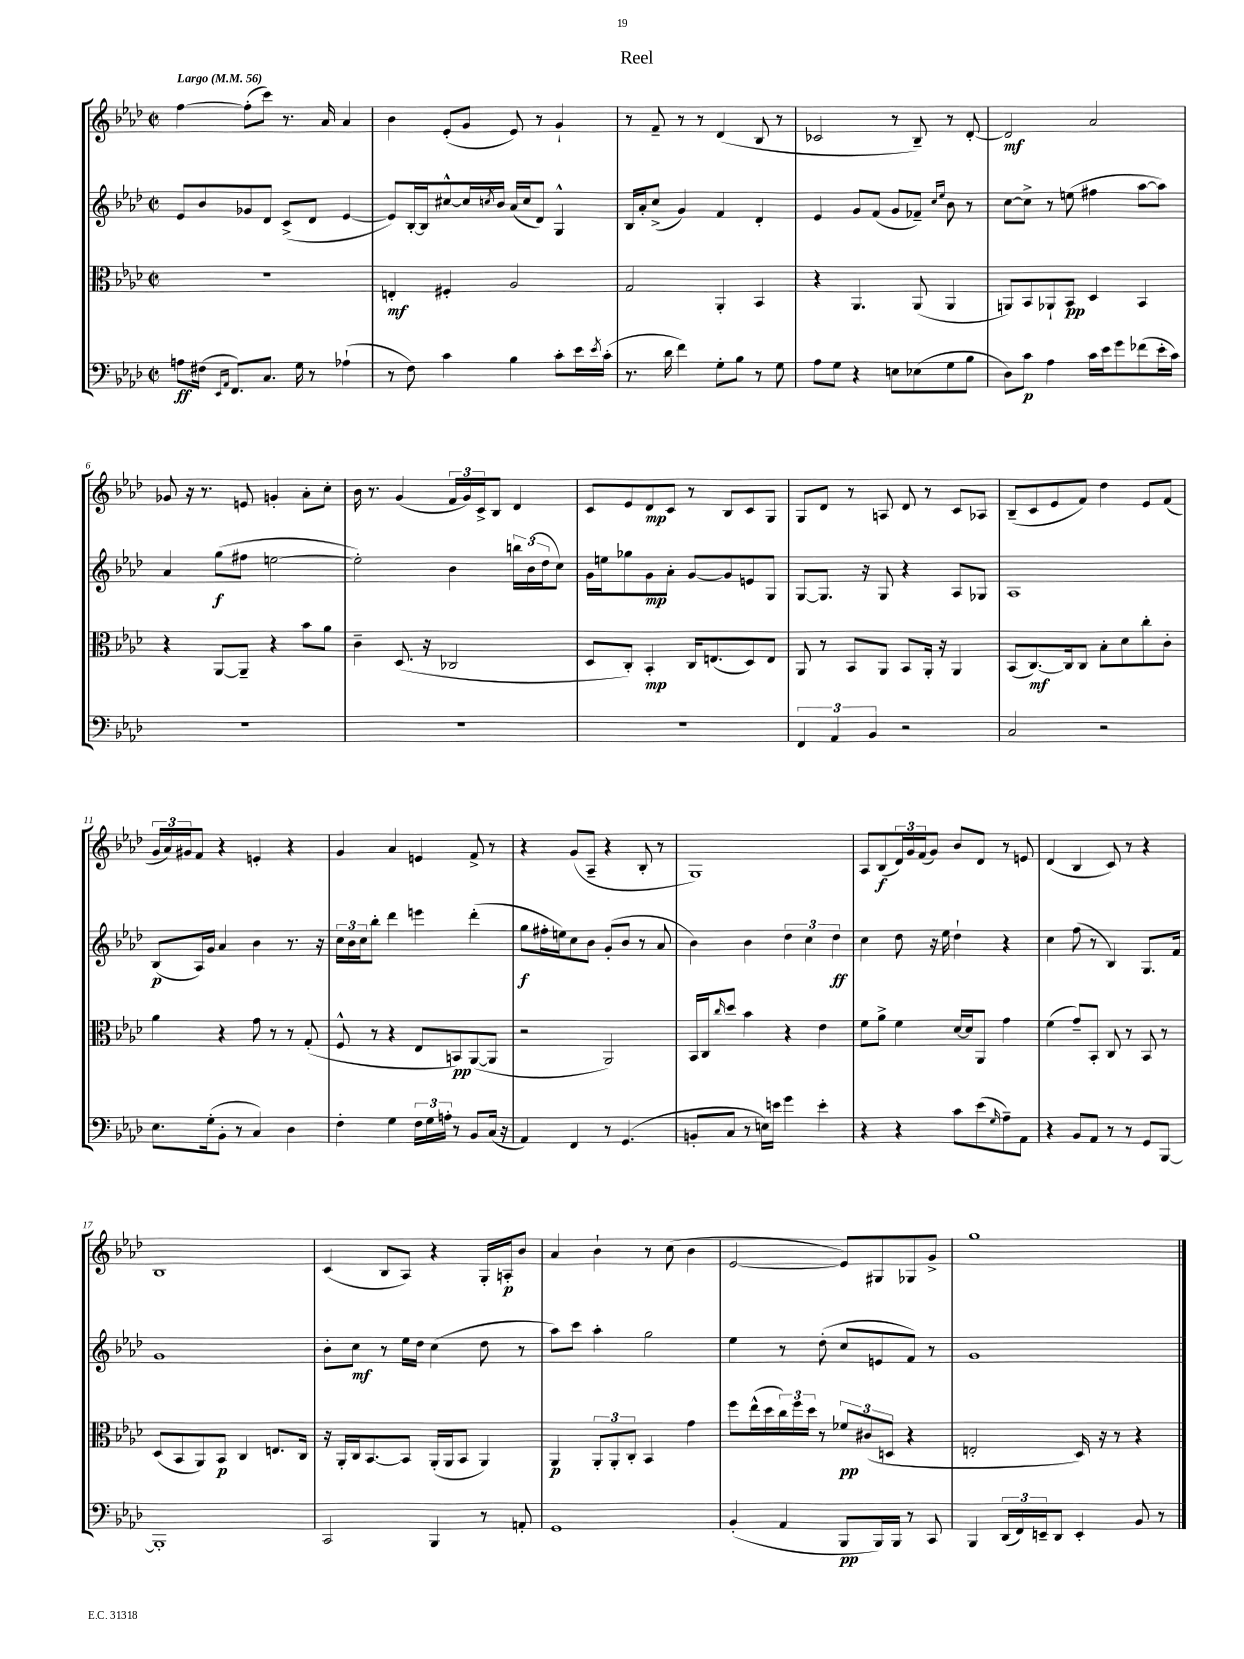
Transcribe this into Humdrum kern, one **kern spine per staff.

**kern	**kern	**kern	**kern
*staff4	*staff3	*staff2	*staff1
*clefF4	*clefC3	*clefG2	*clefG2
*k[b-e-a-d-]	*k[b-e-a-d-]	*k[b-e-a-d-]	*k[b-e-a-d-]
*M2/2	*M2/2	*M2/2	*M2/2
*met(c|)	*met(c|)	*met(c|)	*met(c|)
*MM56	*MM56	*MM56	*MM56
8A	1r	8e-	[4ff
(16F#	.	8b-	.
16qqEE-	.	.	.
16qqAA-	.	.	.
8.FF)	.	.	.
.	.	8g-	(8ff']
8.C	.	8d-	8ccc)
.	.	(8c^	8.r
16G	.	.	.
8r	.	8d-	.
.	.	.	16a-
(4A-`	.	[4e-	4a-
=	=	=	=
8r	4E'	8e-])	4b-
8F)	.	[16B-'	.
.	.	16B-]	.
4c	4F#'	[8cc#^^	(8e-'
.	.	16cc#]	8g
.	.	8qcc	.
.	.	16b-	.
4B-	2A-	(16a-	8e-)
.	.	16cc	.
.	.	8d-)	8r
8c'	.	4G^^	4g`
16e-	.	.	.
8qe-	.	.	.
(16c'	.	.	.
=	=	=	=
8.r	2G	16B-	8r
.	.	16a-'	.
.	.	(8cc^	8f~
16d-	.	.	.
4f)	.	4g)	8r
.	.	.	8r
8G'	4AA-'	4f	(4d-
8B-	.	.	.
8r	4BB-	4d-'	8B-
8G	.	.	8r
=	=	=	=
8A-	4r	4e-	2c-
8G	.	.	.
4r	4.AA-	8g	.
.	.	(8f	.
8E	.	8g	8r
(8E-	(8AA-	8f-~)	8B-~)
.	.	16qqcc	.
.	.	16qqee-	.
8G	4AA-	8b-	8r
8B-	.	8r	[8d-'
=	=	=	=
8D-)	8AA)	[8cc	2d-]
8c	8BB-	8cc^]	.
4A-	8AA-`	8r	.
.	8BB-	(8ee	.
16c	4D-	4ff#	2a-
16e-	.	.	.
8g	.	.	.
(8f-	4BB-	[8aa-	.
16e-'	.	8aa-])	.
16c)	.	.	.
=	=	=	=
1r	4r	4a-	8g-
.	.	.	16r
.	.	.	8.r
.	[8AA-	(8gg	.
.	8AA-~]	8ff#	8e
.	4r	[2ee	4g'
.	8b-	.	8a-'
.	8a-	.	8cc'
=	=	=	=
1r	4c~	2ee'])	16b-
.	.	.	8.r
.	(8.D-	.	(4g
.	16r	.	.
.	2C-	4b-	24f
.	.	.	24g)
.	.	.	24c^
.	.	.	8B-
.	.	24bb	4d-
.	.	(24b-	.
.	.	24dd-	.
.	.	8cc)	.
=	=	=	=
1r	8D-	16g	8c
.	.	16ee	.
.	8C')	8gg-	8e-
.	4BB-'	8g	8d-
.	.	8a-'	8c
.	16C	[8g	8r
.	(8.E	.	.
.	.	8g]	8B-
.	8D-)	8e	8c
.	8E	8G	8G
=	=	=	=
6FF	8AA-	[8G	8G
.	8r	8.G]	8d-
6AA-	.	.	.
.	8BB-	.	8r
.	.	16r	.
6BB-	.	.	.
.	8AA-	8G	8A
2r	8BB-	4r	8d-
.	16AA-'	.	8r
.	16r	.	.
.	4AA-	8A-	8c
.	.	8G-	8A-
=	=	=	=
2C	(8BB-	1A-	(8B-~
.	[8.C)	.	8c
.	.	.	8e-
.	16C]	.	.
.	8C	.	8f)
2r	8B-'	.	4dd-
.	8d-	.	.
.	8cc'	.	8e-
.	8c'	.	(8f
=	=	=	=
8.E-	4a-	(8B-	24g
.	.	.	24a-)
.	.	.	24g#
.	.	16A-)	8f
(16G'	.	16g	.
8BB-'	4r	4a-	4r
8r	.	.	.
4C)	8g	4b-	4e'
.	8r	.	.
4D-	8r	8.r	4r
.	(8G'	.	.
.	.	16r	.
=	=	=	=
4F'	8F^^	24cc	4g
.	.	24b-	.
.	.	24cc	.
.	8r	8bb-'	.
4G	4r	4ddd-	4a-
24F	8E-	4eee	4e
24G	.	.	.
24A'	.	.	.
8r	8BB)	.	.
8BB-	([8AA-	(4ddd-'	8f^
(16C	8AA-]	.	8r
16r	.	.	.
=	=	=	=
4AA-)	2r	8gg	4r
.	.	16ff#'	.
.	.	16ee)	.
4FF	.	8cc	(8g
.	.	8b-	8A-~
8r	2AA-)	(8g'	4r
(4.GG	.	8b-	.
.	.	8r	8B-'
.	.	8a-	8r
=	=	=	=
8BB'	16BB-	4b-)	1G)
.	16C	.	.
.	16qqcc	.	.
8C	8dd-	.	.
8r	4b-	4b-	.
16E)	.	.	.
16e	.	.	.
4g	4r	6dd-	.
.	.	6cc	.
4e'	4e-	.	.
.	.	6dd-	.
=	=	=	=
4r	8f	4cc	8A-
.	8a-^	.	(8B-
4r	4f	8dd-	24d-)
.	.	.	24g
.	.	.	(24f
.	.	16r	8g)
.	.	16ee-	.
8c	[16d-	4dd-`	8b-
.	16d-]	.	.
(8e-	8AA-	.	8d-
16qqG	.	.	.
8A-~)	4g	4r	8r
8AA-	.	.	8e
=	=	=	=
4r	(4f	4cc	(4d-
8BB-	8g~)	(8ff	4B-
8AA-	8BB-'	8r	.
8r	8C	4B-)	8c)
8r	8r	.	8r
8GG	8BB-	8.G	4r
[8BBB-	8r	.	.
.	.	16f	.
=	=	=	=
1BBB-']	(8D-	1g	1B-
.	8BB-	.	.
.	8AA-)	.	.
.	8BB-	.	.
.	4C	.	.
.	8.E	.	.
.	16C	.	.
=	=	=	=
2CC	16r	8b-'	(4c
.	16AA-'	.	.
.	16C	8cc	.
.	[8.BB-	.	.
.	.	8r	8B-
.	8BB-]	16ee-	8A-)
.	.	16dd-	.
4BBB-	(16AA-'	(4cc	4r
.	16AA-	.	.
.	8BB-	.	.
8r	4AA-)	8dd-	16G'
.	.	.	16A'
8AA'	.	8r	8b-
=	=	=	=
1GG	4AA-	8aa-)	4a-
.	.	8ccc	.
.	12AA-'	4aa-'	4b-`
.	12AA-'	.	.
.	12C'	.	.
.	4BB-	2gg	8r
.	.	.	(8cc
.	4g	.	4b-
=	=	=	=
(4BB-'	8ff	4ee-	[2e-
.	(16ee-^^	.	.
.	16dd-	.	.
4AA-	24cc)	8r	.
.	24ff	.	.
.	24dd-	.	.
.	8r	(8dd-'	.
8BBB-	12f-	8cc	8e-])
.	(12c#	.	.
16BBB-)	.	8e	8G#
.	12D	.	.
16BBB-	.	.	.
8r	4r	8f)	8G-
8CC	.	8r	8g^
=	=	=	=
4BBB-	2E'	1g	1gg
(24DD-	.	.	.
24FF)	.	.	.
24EE~	.	.	.
8DD-	.	.	.
4EE'	16D-)	.	.
.	16r	.	.
.	8r	.	.
8BB-	4r	.	.
8r	.	.	.
==	==	==	==
*-	*-	*-	*-
